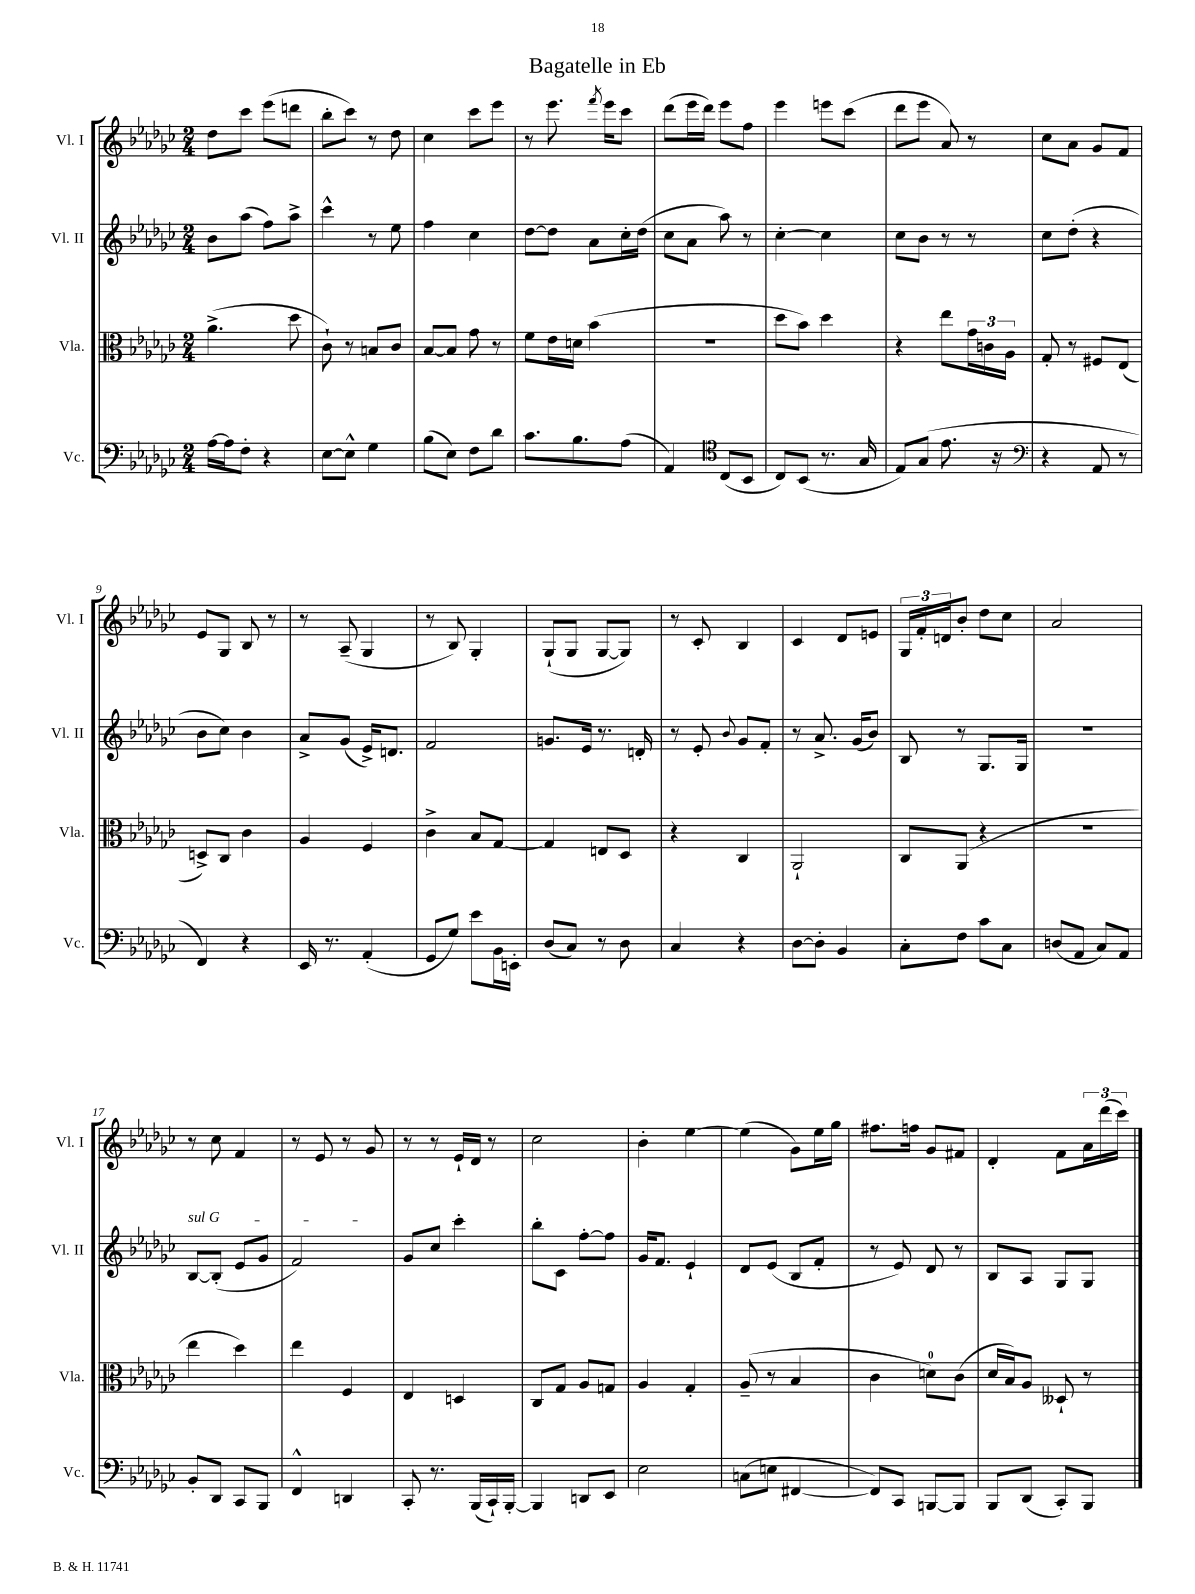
\header { title = "Bagatelle in Eb" }
<<
\new StaffGroup <<
\new Staff = "s0" \with { instrumentName = "Vl. I" shortInstrumentName = "Vl. I" } {
    \clef treble \key ges \major \numericTimeSignature \time 2/4
    des''8 ces'''8 ees'''8( d'''8 |
    bes''8-. ces'''8) r8 des''8 |
    ces''4 ces'''8 ees'''8 |
    r8 ees'''8. \acciaccatura { f'''8 } ees'''16 ces'''8 |
    des'''8( ees'''16 des'''16) ees'''8 f''8 |
    ees'''4 e'''8 ces'''8( |
    des'''8 ees'''8 aes'8) r8 |
    ces''8 aes'8 ges'8 f'8 |
    ees'8 ges8 bes8 r8 |
    r8 aes8--( ges4 |
    r8 bes8) ges4-. |
    ges8-!( ges8 ges8~ ges8) |
    r8 ces'8-. bes4 |
    ces'4 des'8 e'8 |
    \tuplet 3/2 { ges16 f'16-. d'16 } bes'8-. des''8 ces''8 |
    aes'2 |
    r8 ces''8 f'4 |
    r8 ees'8 r8 ges'8 |
    r8 r8 ees'16-! des'16 r8 |
    ces''2 |
    bes'4-. ees''4~ |
    ees''4( ges'8) ees''16 ges''16 |
    fis''8. f''16 ges'8 fis'8 |
    des'4-. f'8 \tuplet 3/2 { aes'16 des'''16( ces'''16) } \bar "|." |
}
\new Staff = "s1" \with { instrumentName = "Vl. II" shortInstrumentName = "Vl. II" } {
    \clef treble \key ges \major \numericTimeSignature \time 2/4
    bes'8 aes''8( f''8) aes''8-> |
    ces'''4-^ r8 ees''8 |
    f''4 ces''4 |
    des''8~ des''8 aes'8 ces''16-. des''16( |
    ces''8 aes'8 aes''8) r8 |
    ces''4~-. ces''4 |
    ces''8 bes'8 r8 r8 |
    ces''8 des''8-.( r4 |
    bes'8 ces''8) bes'4 |
    aes'8-> ges'8( ees'16->) d'8. |
    f'2 |
    g'8. ees'16 r8. d'16-. |
    r8 ees'8-. \appoggiatura { bes'8 } ges'8 f'8-. |
    r8 aes'8.-> ges'16( bes'8) |
    bes8 r8 ges8. ges16 |
    R2 |
    \once \override TextSpanner.bound-details.left.text = \markup { \italic "sul G" } bes8~\startTextSpan bes8-.( ees'8 ges'8 |
    f'2\stopTextSpan) |
    ges'8 ces''8 ces'''4-. |
    bes''8-. ces'8 f''8~-. f''8 |
    ges'16 f'8. ees'4-! |
    des'8 ees'8( bes8 f'8-. |
    r8 ees'8) des'8 r8 |
    bes8 aes8 ges8 ges8 \bar "|." |
}
\new Staff = "s2" \with { instrumentName = "Vla." shortInstrumentName = "Vla." } {
    \clef alto \key ges \major \numericTimeSignature \time 2/4
    aes'4.->( des''8 |
    ces'8-!) r8 b8 ces'8 |
    bes8~ bes8 ges'8 r8 |
    f'8 ees'16 d'16 bes'4( |
    R2 |
    des''8 bes'8) des''4 |
    r4 ees''8 \tuplet 3/2 { ges'16 c'16 aes16 } |
    ges8-. r8 fis8 ees8( |
    d8->) ces8 ces'4 |
    aes4 f4 |
    ces'4-> bes8 ges8~ |
    ges4 e8 des8 |
    r4 ces4 |
    aes,2-! |
    ces8 aes,8( r4 |
    R2 |
    ees''4 des''4) |
    ees''4 f4 |
    ees4 d4 |
    ces8 ges8 aes8 g8 |
    aes4 ges4-. |
    aes8--( r8 bes4 |
    ces'4 d'8-0) ces'8( |
    des'16 bes16) aes8 deses8-! r8 \bar "|." |
}
\new Staff = "s3" \with { instrumentName = "Vc." shortInstrumentName = "Vc." } {
    \clef bass \key ges \major \numericTimeSignature \time 2/4
    aes16~ aes16 f8-. r4 |
    ees8~ ees8-^ ges4 |
    bes8( ees8) f8 des'8 |
    ces'8. bes8. aes8( |
    aes,4) \clef tenor ces8( bes,8 |
    ces8) bes,8( r8. ges16 |
    ees8) ges8( ees'8. r16 |
    \clef bass r4 aes,8 r8 |
    f,4) r4 |
    ees,16 r8. aes,4-.( |
    ges,8 ges8) ees'8 bes,16 e,16-. |
    des8( ces8) r8 des8 |
    ces4 r4 |
    des8~ des8-. bes,4 |
    ces8-. f8 ces'8 ces8 |
    d8( aes,8 ces8) aes,8 |
    bes,8-. des,8 ces,8 bes,,8 |
    f,4-^ d,4 |
    ces,8-. r8. bes,,16( ces,16-!) bes,,16~-. |
    bes,,4 d,8 ees,8 |
    ees2 |
    c8( e8 fis,4~ |
    fis,8) ces,8 b,,8~ b,,8 |
    bes,,8 des,8( ces,8-.) bes,,8 \bar "|." |
}
>>
>>
